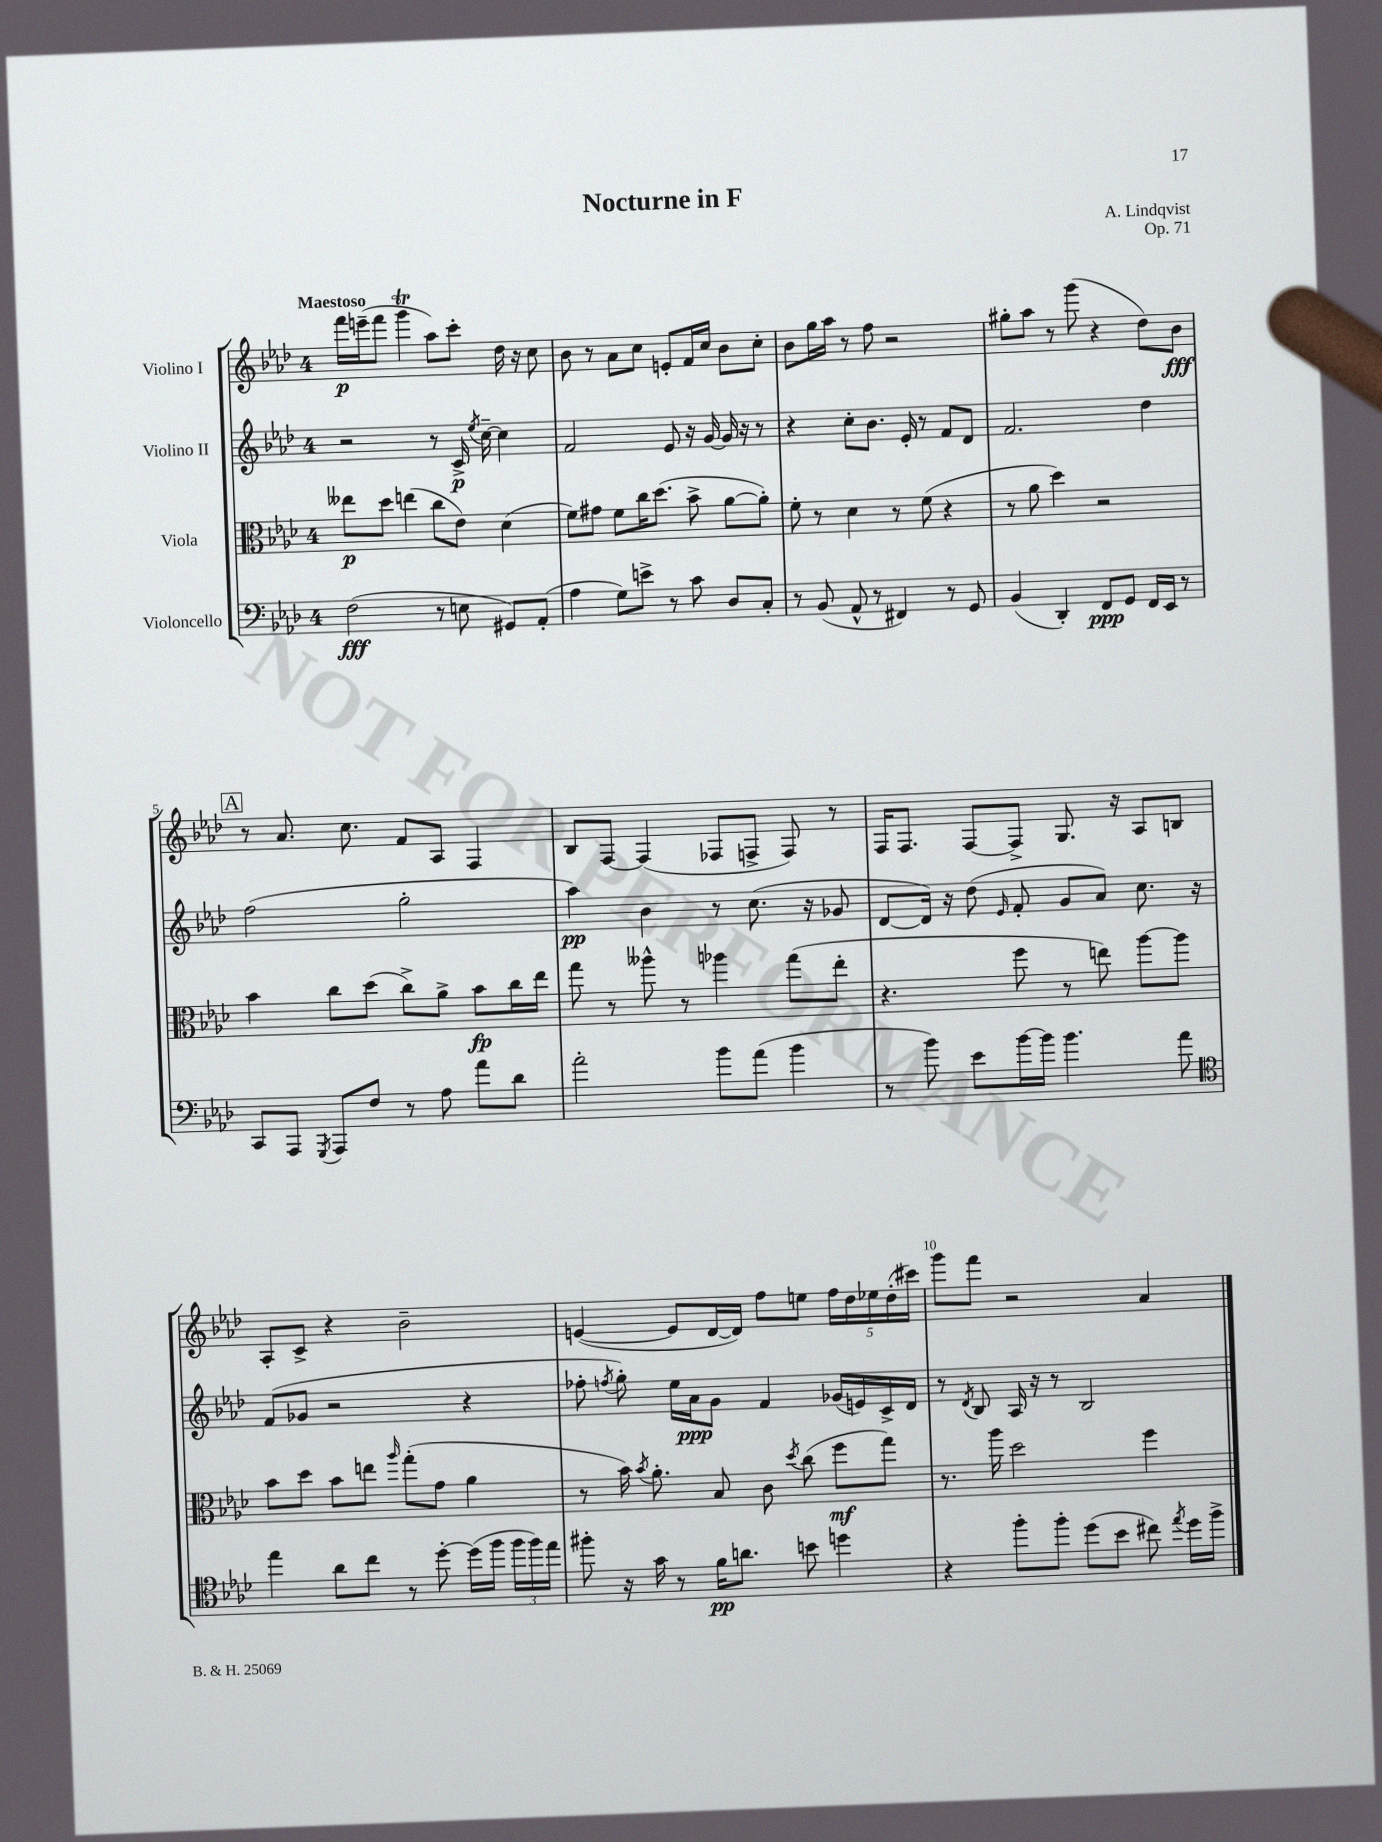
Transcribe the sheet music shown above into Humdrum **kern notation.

**kern	**kern	**kern	**kern
*staff4	*staff3	*staff2	*staff1
*clefF4	*clefC3	*clefG2	*clefG2
*k[b-e-a-d-]	*k[b-e-a-d-]	*k[b-e-a-d-]	*k[b-e-a-d-]
*M4/4	*M4/4	*M4/4	*M4/4
(2F	8ee--	2r	16fff
.	.	.	(16eee~
.	8dd-	.	8fff
.	(4ee	.	4ggg
8r	8cc	8r	8aa-)
8E	8e-)	16c^	8ccc'
.	.	8qee-	.
.	.	[16cc~	.
8GG#)	(4d-	4cc]	16dd-
.	.	.	16r
(8AA-'	.	.	8cc
=	=	=	=
4A-	8f)	2f	8b-
.	8g#	.	8r
8G)	8f	.	8a-
8e^	16cc	.	8cc
.	(8.dd-	.	.
8r	.	8e-	8e'
8c	8b-^	16r	16f
.	.	[16g	16cc
8D-	[8a-	16g]	8b-
.	.	16r	.
8C'	8a-'])	8r	8cc'
=	=	=	=
8r	8f'	4r	8b-
(8BB-	8r	.	16gg
.	.	.	16aa-
8AA-^^	4d-	8cc'	8r
8r	.	8.b-	8ff
4FF#)	8r	.	2r
.	.	16e-'	.
.	(8f	8r	.
8r	4r	8f	.
8GG	.	8d-	.
=	=	=	=
(4BB-	8r	2.f	8gg#'
.	8a-	.	8aa-
4DD-')	4dd-)	.	8r
.	.	.	(8ggg
8FF	2r	.	4r
8GG	.	.	.
16FF	.	4dd-	8dd-)
16EE-	.	.	.
8r	.	.	8b-
=	=	=	=
8CC	4b-	(2ff	8r
8AAA-	.	.	8.a-
8qGGG	.	.	.
8AAA-	8cc	.	.
.	.	.	8.cc
8F	(8dd-	.	.
8r	8cc^)	2gg'	8f
8A-	8a-^	.	8A-
8a-	8b-	.	4F
8d-	16cc	.	.
.	16ee-	.	.
=	=	=	=
2a-'	8gg	4aa-)	8B-
.	8r	.	[8F
.	8aa--^^	4b-	(4F]
.	8r	.	.
8b-	4aa-	8r	8F-
(8a-	.	(8.cc	8F^
4b-	(8gg	.	8F)
.	.	16r	.
.	8ee-'	8g-	8r
=	=	=	=
8r	4.r	[8d-	16F
.	.	.	8.F
8b-)	.	16d-])	.
.	.	16r	.
8e-	.	(8dd-	[8F
.	.	16qqe-	.
[16b-	8ff	8f'	8F^]
16b-]	.	.	.
4.b-	8r	8g	8.G
.	8ee)	8a-)	.
.	.	.	16r
.	[8aa-	8.cc	8A-
8a-	8aa-]	.	8B
.	.	16r	.
=	=	=	=
*clefC4	*	*	*
4ee-	8b-	(8f	8A-'
.	8dd-	8g-	8c^
8a-	8b-	2r	4r
8cc	8ee	.	.
.	16qqaa-	.	.
8r	(8gg'	.	2b-~
[8dd-'	8g	.	.
(16dd-]	4a-	4r	.
16ff	.	.	.
24ff	.	.	.
24ff)	.	.	.
24ee-	.	.	.
=	=	=	=
8ff#'	8r	8ff-'	([4e
.	.	8qff	.
16r	16b-)	8gg')	.
.	8qb-	.	.
16g	8.a-'	.	.
8r	.	16ee-	8e]
.	.	16a-	.
16f	8B-	8g	[16d-
8.a	.	.	16d-])
.	8c	4f	8ff
.	8qdd-	.	.
8b	(8cc	.	8ee
4dd	8ff	(16g-	20ff
.	.	.	20dd-
.	.	16e)	.
.	.	.	20ee-
.	8gg)	16c^	.
.	.	.	(20dd-'
.	.	16d-	.
.	.	.	20ccc#)
=	=	=	=
4r	8.r	8r	8ggg
.	.	8qd-	.
.	.	8B-	8fff
.	16aa-	.	.
8ff'	2dd-	16A-	2r
.	.	16r	.
8ff'	.	8r	.
(8dd-	.	2B-	.
8b-	.	.	.
8cc#)	4ff	.	4a-
8qee-	.	.	.
16dd-	.	.	.
16ff^	.	.	.
==	==	==	==
*-	*-	*-	*-
